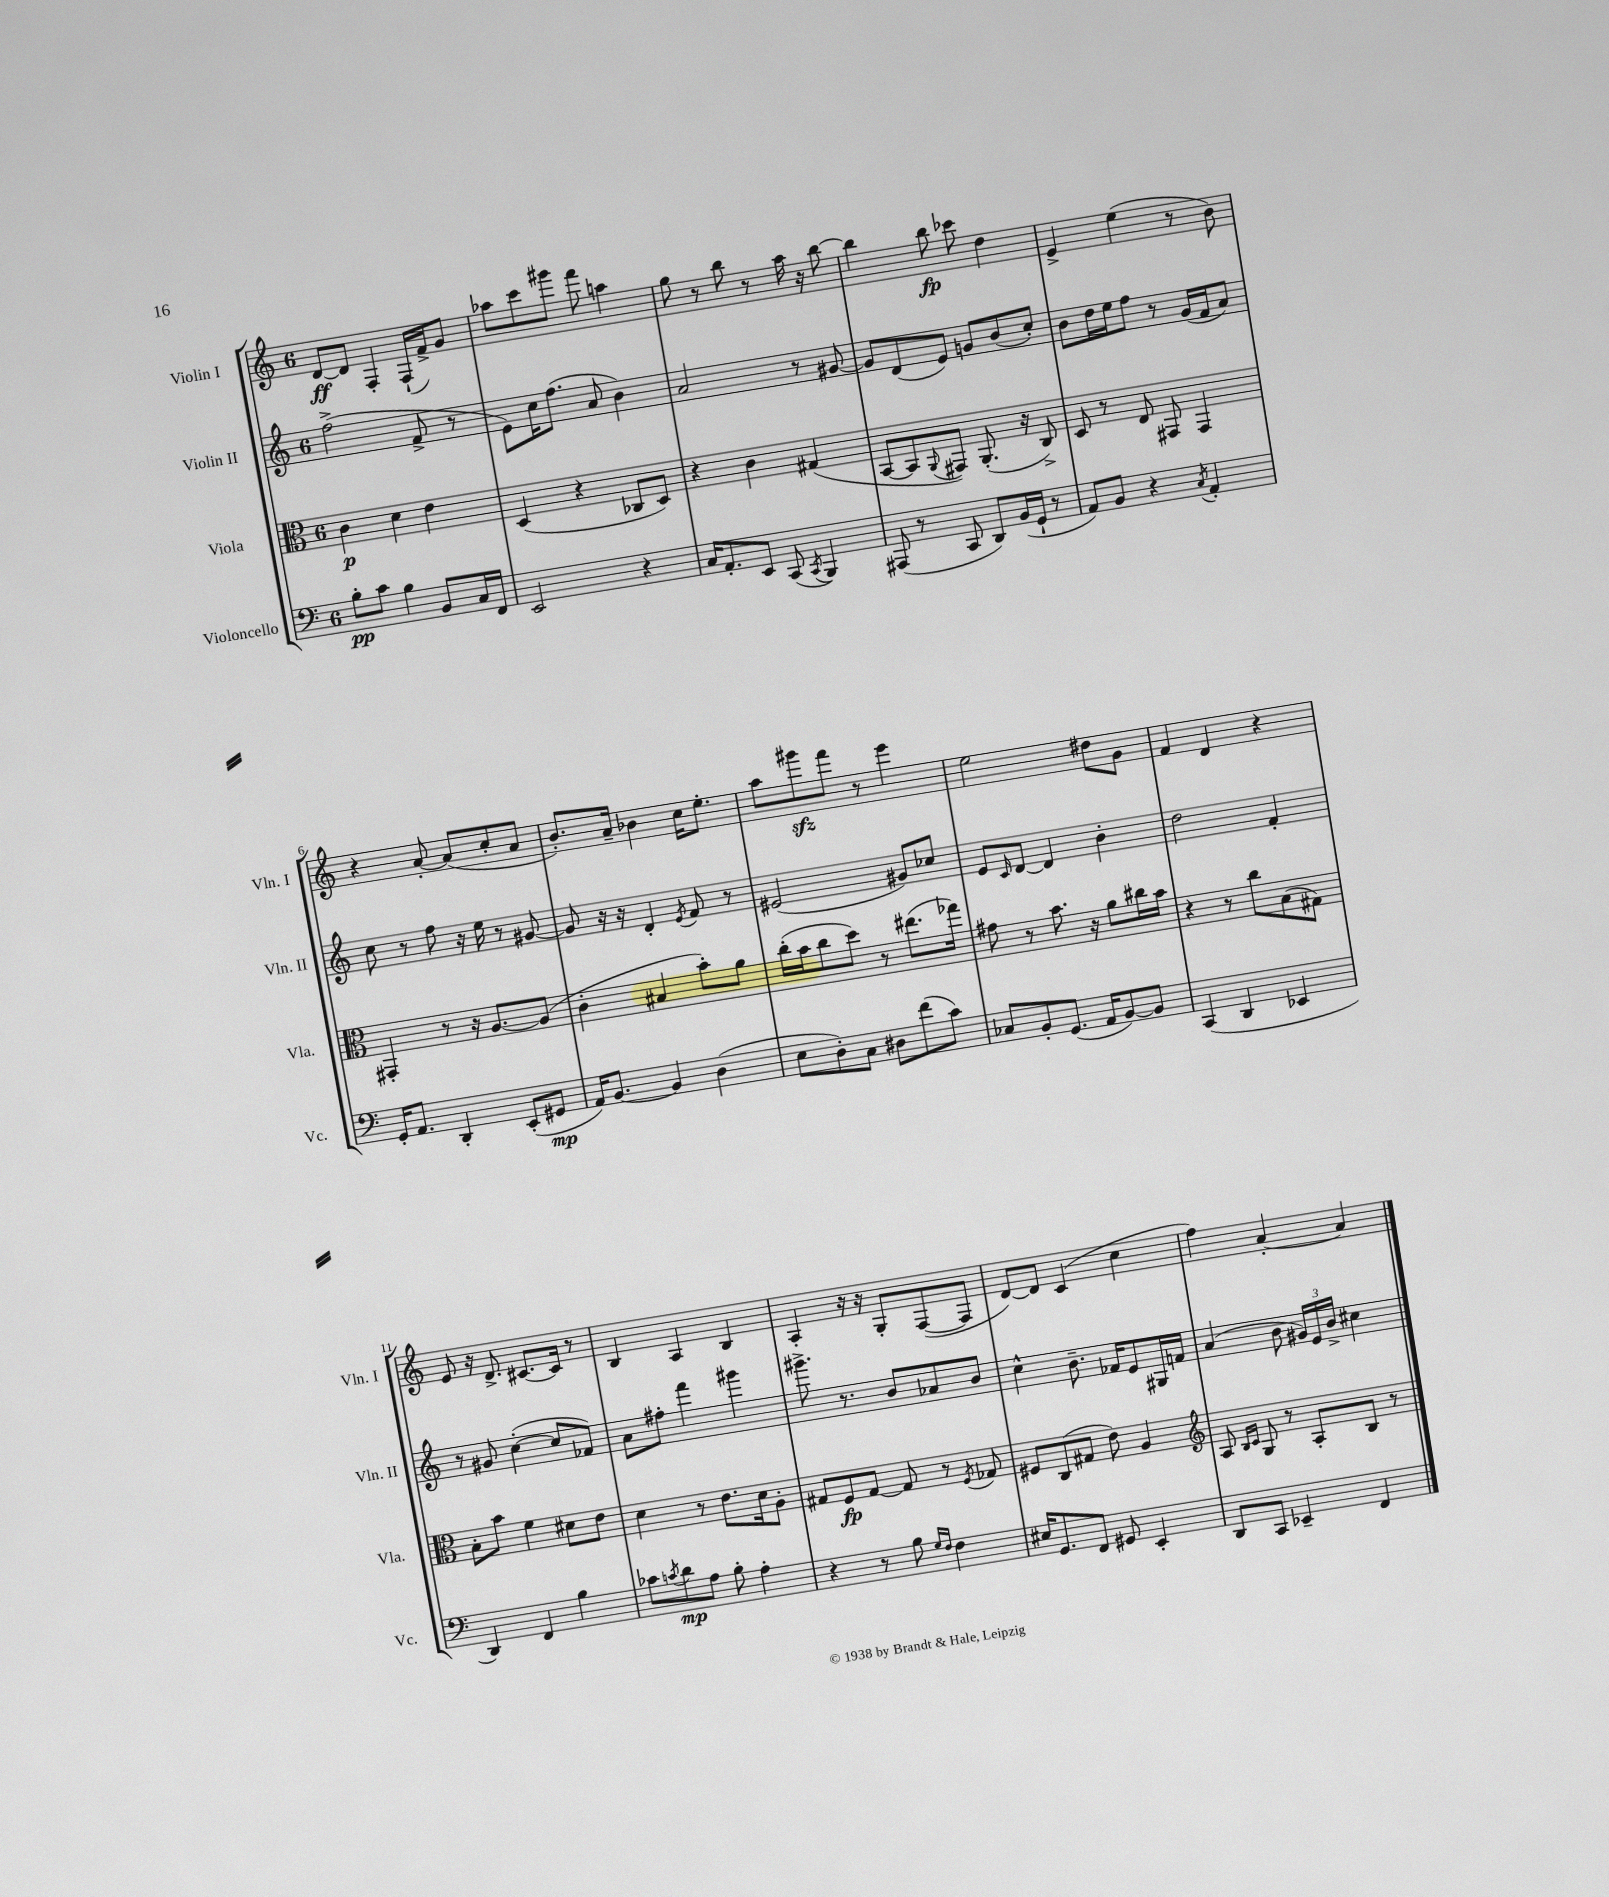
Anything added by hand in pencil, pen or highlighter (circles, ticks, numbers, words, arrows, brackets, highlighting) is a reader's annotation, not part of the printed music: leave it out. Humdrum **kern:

**kern	**kern	**kern	**kern
*staff4	*staff3	*staff2	*staff1
*clefF4	*clefC3	*clefG2	*clefG2
*k[]	*k[]	*k[]	*k[]
*M6/8	*M6/8	*M6/8	*M6/8
8B'	4c	(2ff^	[8d
8c	.	.	8d]
4B	4d	.	4F'
8BB	4e	8f^	(16F`
.	.	.	16f^)
16C	.	8r	8g
16FF	.	.	.
=	=	=	=
2EE	(4D	8e)	8aa-
.	.	16cc	8ccc
.	.	(8.ff	.
.	4r	.	8ggg#
.	.	8a	8fff
4r	8C-	4b)	4aa
.	8D)	.	.
=	=	=	=
16C	4r	2a	8gg
8.AA'	.	.	.
.	.	.	8r
8EE	4c	.	8bb
(8CC	.	.	8r
8qCC	.	.	.
4BBB)	(4G#	8r	16aa
.	.	.	16r
.	.	[8g#	[8bb
=	=	=	=
(8AAA#	[8BB	8g#]	4bb]
8r	8BB]	(8d	.
.	8qqAA	.	.
8CC	8GG#)	8e)	8bb
8DD)	(8.AA'	8g	8ccc-
(16BB	.	(8b	4dd
16GG`	16r	.	.
8r	8C^)	8cc')	.
=	=	=	=
8AA)	8D	8b	4e^
8BB	8r	16dd	.
.	.	16ee	.
4r	8E	8ff	(4ee
.	8GG#	8r	.
8qC	.	.	.
4AA'	4GG#	(16g	8r
.	.	16f	.
.	.	8a)	8b)
=	=	=	=
16GG'	4GG#'	8cc	4r
8.AA	.	.	.
.	.	8r	.
4DD'	8r	8ff	[8a'
.	16r	16r	(8a]
.	[8.A	16ee	.
(8EE'	.	8r	8cc'
8GG#	(8A]	[8g#	8a
=	=	=	=
16AA)	4c'	8g#]	8.b')
[8.BB	.	.	.
.	.	16r	.
.	.	16r	16a~
4BB]	4B#	4d'	4b-
.	.	8qe	.
(4D	8b')	8f	16cc
.	.	.	8.ee'
.	8a	8r	.
=	=	=	=
8E	(16cc'	(2e#	8aa
.	16b	.	.
8D')	8cc	.	8ggg#
8C	8dd)	.	8fff
8D#	8r	.	8r
(8f	(8.ee#	8g#)	4eee
8c)	.	8cc-	.
.	16gg-)	.	.
=	=	=	=
8C-	8g#	8e	2ee
.	.	16qqc	.
8BB'	8r	[8d	.
(8.GG	8.b	4d]	.
16AA	16r	.	.
[8BB)	8a	4b'	8dd#
8BB]	16cc#	.	8g
.	16b	.	.
=	=	=	=
(4CC	4r	2dd	4f
4DD	8r	.	4d
.	8cc	.	.
4EE-	(8B	4f'	4r
.	8G#)	.	.
=	=	=	=
4DD)	8B'	8r	8e
.	8b	8g#	16r
.	.	.	8.d^
4FF	4f	([4cc'	.
.	.	.	[8.c#
4B	8d#	8cc]	.
.	.	.	16c#]
.	8e	8f-)	8r
=	=	=	=
8c-	4d	8a	4B
8qc	.	.	.
8d	.	8ff#'	.
8A	8r	4fff	4A
8B'	8.e	.	.
4A'	.	4ggg#	4B
.	16d	.	.
.	8A'	.	.
=	=	=	=
4r	8G#	8.ggg#^	4A'
.	8F	.	.
.	.	8.r	.
8r	[8G#	.	16r
.	.	.	16r
8B	8G#]	8b	8G'
16qqG	.	.	.
16qqF	.	.	.
4F	8r	8a-	([8F
.	8qF	.	.
.	8G-	8b	8F]
=	=	=	=
16E#	8F#	4cc^^	[8d)
8.GG	.	.	.
.	(8C	.	8d]
8FF	8G#	8.b~	(4c
8GG#	8e)	.	.
.	.	16f-	.
4EE'	4A	8e	4cc
.	.	16G#	.
.	.	16f	.
=	=	=	=
*	*clefG2	*	*
8DD	8A	(4a	4ff)
.	16qqB	.	.
.	16qqc	.	.
8CC	8G	.	.
4EE-~	8r	8b	[4a'
.	8A'	24g#)	.
.	.	24e	.
.	.	24b^	.
4FF	8B	4cc#	4a]
.	8r	.	.
==	==	==	==
*-	*-	*-	*-
